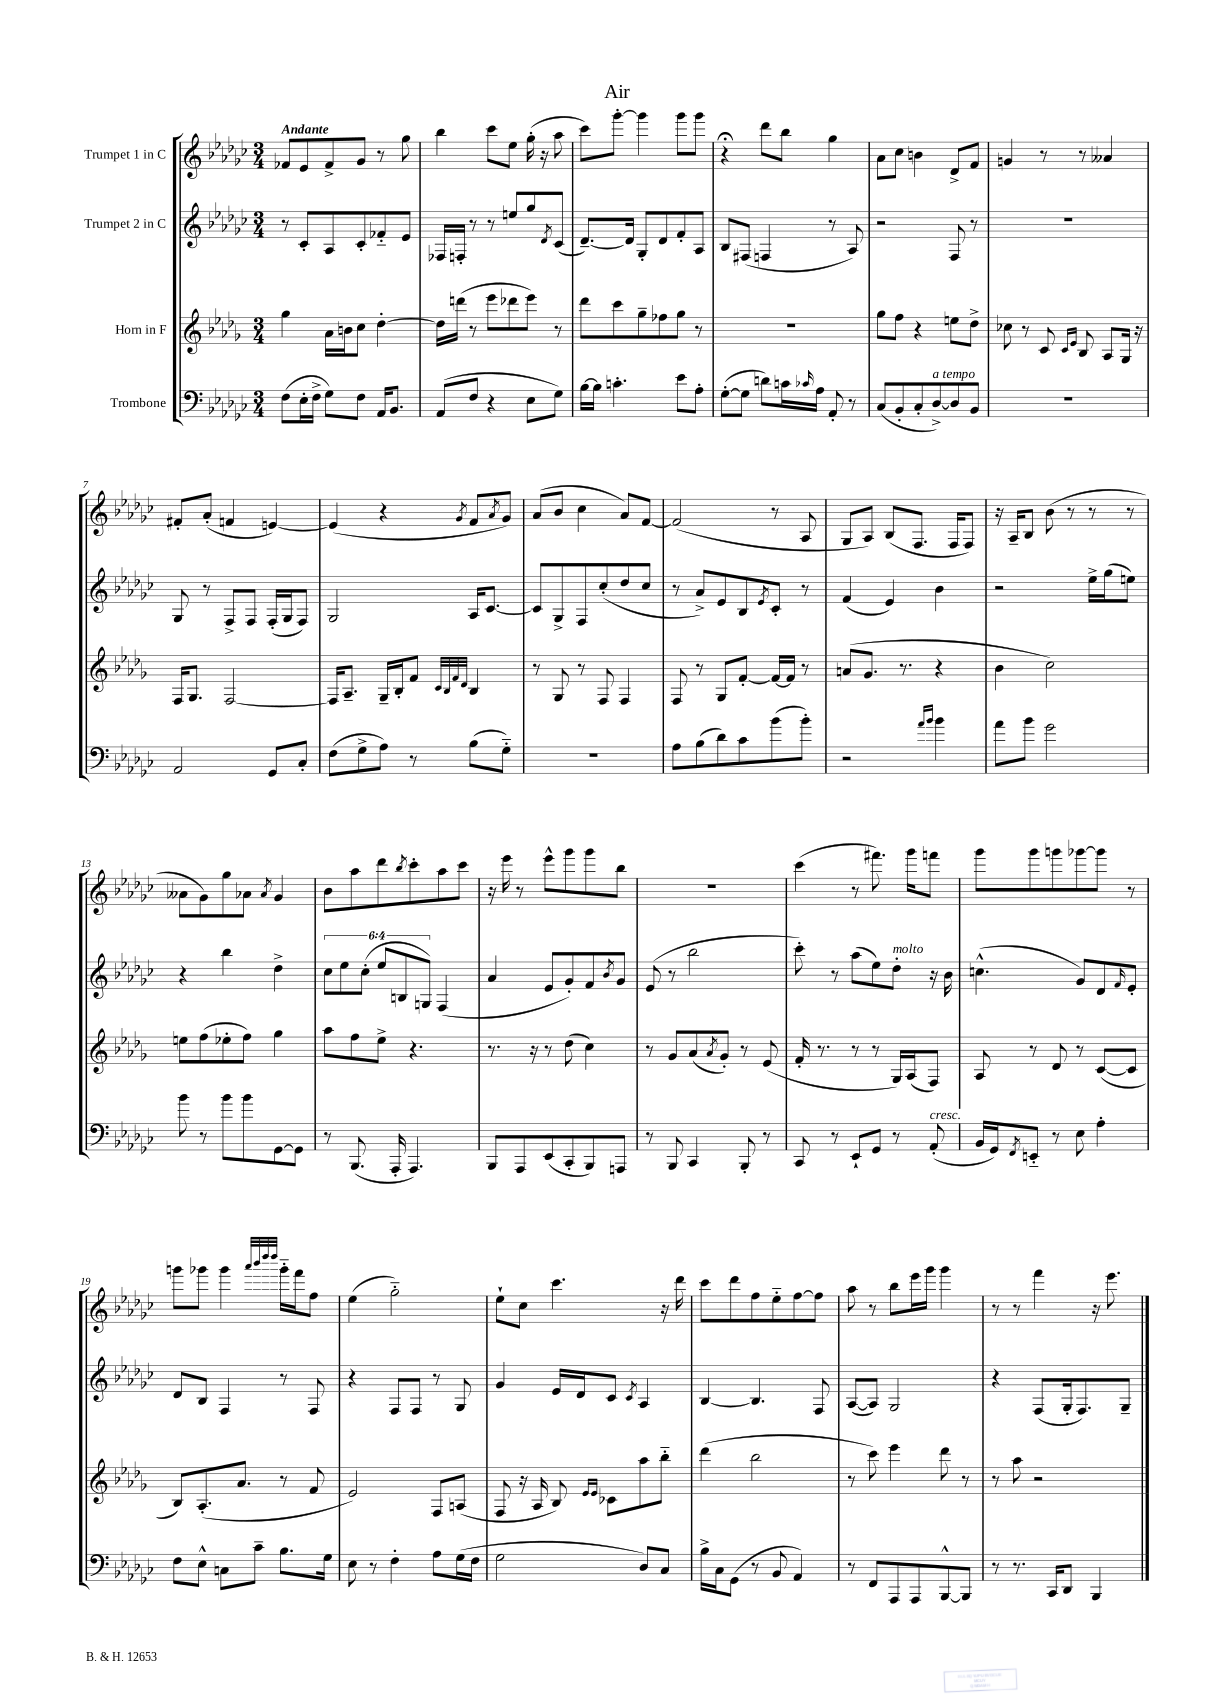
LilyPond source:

\header { title = "Air" }
<<
\new StaffGroup <<
\new Staff = "s0" \with { instrumentName = "Trumpet 1 in C" } {
    \clef treble \key ges \major \numericTimeSignature \time 3/4 \tempo "Andante"
    fes'8 ees'8 fes'8-> ges'8 r8 ges''8 |
    bes''4 ces'''8 ees''8 ges''16-.( r16 aes''8 |
    ces'''8) ges'''8~-. ges'''4 ges'''8 ges'''8 |
    r4\fermata des'''8 bes''8 ges''4 |
    aes'8 ces''8 b'4 des'8-> f'8 |
    g'4 r8 r8 aeses'4 |
    fis'8-. aes'8-.( f'4 e'4~) |
    e'4( r4 \acciaccatura { ges'8 } f'8 \acciaccatura { aes'8 } ges'8) |
    aes'8( bes'8 ces''4 aes'8) f'8~ |
    f'2( r8 aes8 |
    ges8 aes8) bes8( f8. f16 f8) |
    r16 aes16-- bes8 bes'8( r8 r8 r8 |
    aeses'8 ges'8) ges''8 aes'8 \acciaccatura { aes'8 } ges'4 |
    bes'8 aes''8 des'''8 \acciaccatura { bes''8 } ces'''8-. aes''8 ces'''8 |
    r16 ees'''16 r8 ees'''8-^ ges'''8 ges'''8 bes''8 |
    R2. |
    ces'''4( r8 fis'''8.) ges'''16 f'''8 |
    ges'''8 ges'''8 g'''8 ges'''8~ ges'''8 r8 |
    g'''8 ges'''8 ges'''4 \grace { aes'''32 bes'''32 des''''32 des''''32 } ges'''16-_ f'''16 f''8 |
    ees''4( ges''2-_) |
    ees''8-! ces''8 ces'''4. r16 des'''16 |
    ces'''8 des'''8 f''8 ees''8-_ f''8~ f''8 |
    aes''8 r8 bes''8 ees'''16 ges'''16 ges'''4 |
    r8 r8 f'''4 r16 ees'''8. \bar "|." |
}
\new Staff = "s1" \with { instrumentName = "Trumpet 2 in C" } {
    \clef treble \key ges \major \numericTimeSignature \time 3/4 \override Staff.TupletNumber.text = #tuplet-number::calc-fraction-text
    r8 ces'8-. aes8 ces'8-. fes'8-_ ees'8 |
    fes16 f16-. r8 r8 e''8 ges''8 \acciaccatura { des'8 } ces'8( |
    des'8.~--) des'16 ges8-. des'8 f'8-. aes8 |
    bes8 fis8( f4 r8 aes8) |
    r2 f8 r8 |
    R2. |
    ges8 r8 f8-> f8 f16-.( ges16 f8) |
    ges2 aes16 ces'8.~ |
    ces'8 ges8-> f8 ces''8-.( des''8 ces''8 |
    r8 aes'8->) ees'8 bes8 \acciaccatura { ees'8 } ces'8-. r8 |
    f'4( ees'4) bes'4 |
    r2 ees''16-> ges''16( e''8) |
    r4 bes''4 des''4-> |
    \tuplet 6/4 { ces''8 ees''8 ces''8-.( ees''8 b8 g8) } f4( |
    aes'4 ees'8 ges'8-.) f'8 \acciaccatura { bes'8 } ges'8 |
    ees'8( r8 bes''2 |
    ces'''8-.) r8 aes''8( ees''8) des''8-.^\markup { \italic "molto" } r16 bes'16 |
    c''4.-^( ges'8) des'8 \grace { f'16 } ees'8-. |
    des'8 bes8 f4 r8 f8 |
    r4 f8 f8 r8 ges8 |
    ges'4 ees'16 des'16 ces'8 \acciaccatura { ces'8 } aes4 |
    bes4~ bes4. f8 |
    aes8~( aes8) ges2 |
    r4 f8( ges16-. f8.) ges8-- \bar "|." |
}
\new Staff = "s2" \with { instrumentName = "Horn in F" } {
    \clef treble \key des \major \numericTimeSignature \time 3/4
    ges''4 aes'16 b'16 c''8 des''4~-. |
    des''16 d'''16( r8 ees'''8 des'''8 ees'''8) r8 |
    des'''8 c'''8 ges''8-- fes''8 ges''8 r8 |
    R2. |
    ges''8 f''8 r4 e''8 des''8-> |
    ces''8 r8 c'8 \grace { c'16 ees'16 } bes8 aes8 ges16 r16 |
    f16 ges8. f2~ |
    f16 aes8.-- ges16-- bes16-. f'8 \grace { c'32 bes32 f'32 des'32 } bes4 |
    r8 ges8 r8 f8 f4 |
    f8 r8 ges8 f'8~-. f'16~ f'16 r8 |
    a'8( ges'8. r8. r4 |
    bes'4 c''2) |
    e''8 f''8( ees''8-. f''8) ges''4 |
    aes''8 f''8 ees''8-> r4. |
    r8. r16 r8 des''8( c''4) |
    r8 ges'8 aes'8( \acciaccatura { aes'8 } ges'8-.) r8 ees'8( |
    f'16-. r8. r8 r8 ges16) aes16( f8) |
    aes8 r8 des'8 r8 c'8~( c'8 |
    bes8) aes8.-.( aes'8. r8 f'8 |
    ees'2) f8 a8( |
    f8 r16 aes16 bes8) \grace { ees'16 ees'16 } ces'8 aes''8 bes''8-_ |
    des'''4( bes''2 |
    r8 c'''8) ees'''4 des'''8 r8 |
    r8 aes''8 r2 \bar "|." |
}
\new Staff = "s3" \with { instrumentName = "Trombone" } {
    \clef bass \key ges \major \numericTimeSignature \time 3/4
    f8( ees16-. f16-> ges8) f8 aes,16 bes,8. |
    aes,8( f8 r4 ees8 ges8) |
    bes16~ bes16 c'4.-. ees'8 aes8-. |
    ges8~-.( ges8 d'8) c'16 \grace { ces'16 } aes16 aes,8-. r8 |
    ces8( bes,8-. ces8-. des8~->^\markup { \italic "a tempo" }) des8 bes,8 |
    R2. |
    aes,2 ges,8 ces8-. |
    f8( ges8-> aes8) r8 bes8( ges8-_) |
    R2. |
    aes8 bes8( des'8) ces'8 bes'8( bes'8-.) |
    r2 \grace { aes'16 bes'16 } bes'4 |
    aes'8 bes'8 ges'2 |
    bes'8 r8 bes'8 bes'8 ges,8~ ges,8 |
    r8 bes,,8.( aes,,16-. aes,,4.) |
    bes,,8 aes,,8 ees,8( ces,8-. bes,,8) a,,8 |
    r8 bes,,8 ces,4 bes,,8-. r8 |
    ces,8 r8 ees,8-! ges,8 r8 aes,8-.^\markup { \italic "cresc." }( |
    bes,16 ges,16) \acciaccatura { f,8 } e,8-_ r8 ees8 aes4-. |
    f8 ees8-^ c8 ces'8-- bes8. ges16 |
    ees8 r8 f4-. aes8 ges16( f16 |
    ges2 des8) ces8 |
    bes16-> ces16 ges,8( r8 bes,8 aes,4) |
    r8 f,8 aes,,8 aes,,8 bes,,8~-^ bes,,8 |
    r8 r8. ces,16 des,8 bes,,4 \bar "|." |
}
>>
>>
